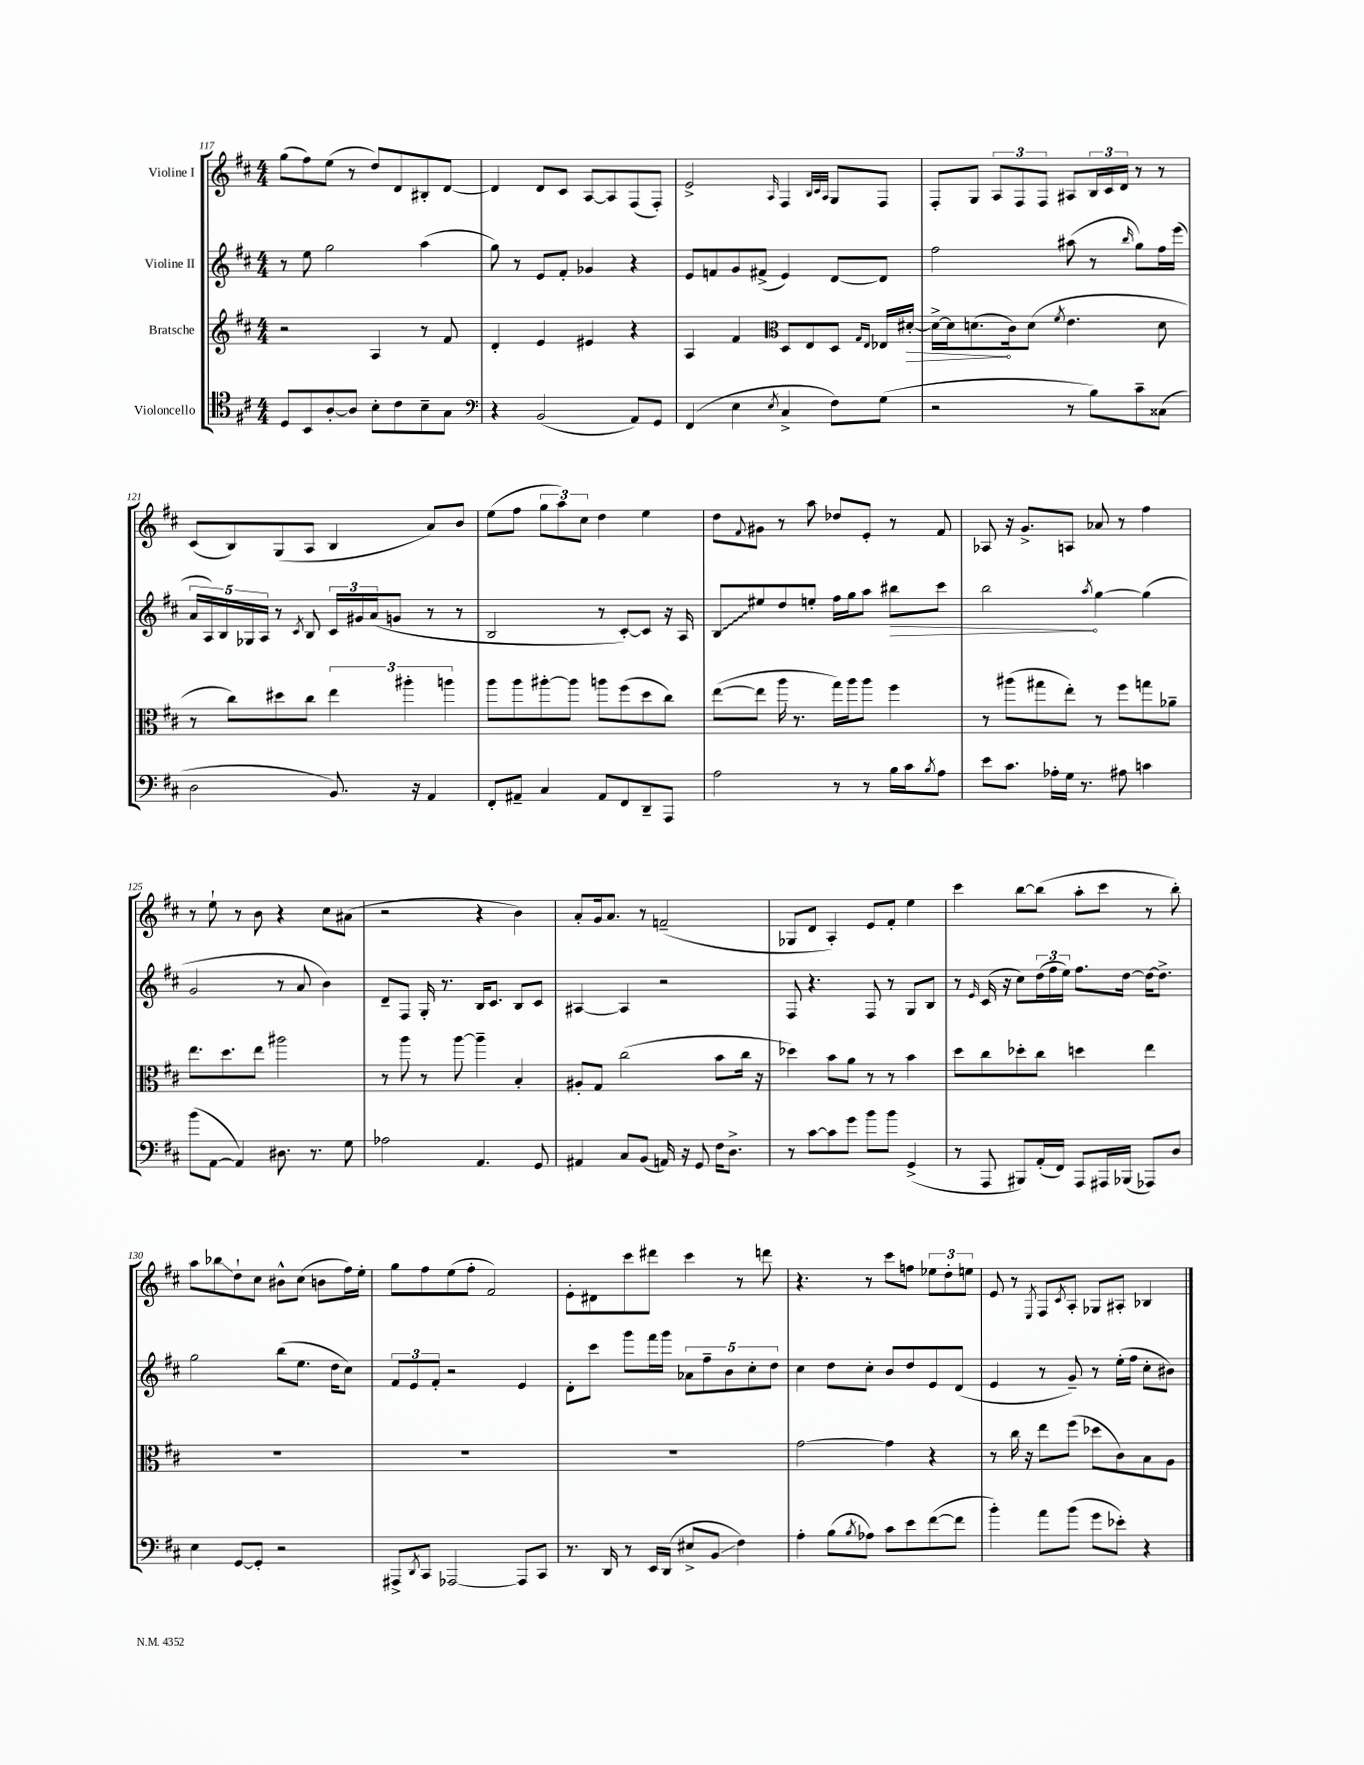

**kern	**kern	**kern	**kern
*staff4	*staff3	*staff2	*staff1
*clefC4	*clefG2	*clefG2	*clefG2
*k[f#c#]	*k[f#c#]	*k[f#c#]	*k[f#c#]
*M4/4	*M4/4	*M4/4	*M4/4
8D	2r	8r	(8gg
8BB	.	8ee	8ff#)
[8A'	.	2gg	(8ee
8A]	.	.	8r
8B'	4A	.	8dd)
8c#	.	.	8d
8B~	8r	(4aa	8B#'
8G	8f#	.	[8d
=	=	=	=
*clefF4	*	*	*
4r	4d'	8gg)	4d]
.	.	8r	.
(2BB	4e	8e	8d
.	.	8f#'	8c#
.	4e#	4g-	[8A
.	.	.	8A]
8AA)	4r	4r	(8F#
8GG	.	.	8F#')
=	=	=	=
(4FF#	4A	8e	2e^
.	.	8f	.
4E	4f#	8g	.
.	.	(8f#^	.
*	*clefC3	*	*
8qE	.	.	16qqA
4C#^	8D	4e)	4F#
.	8E	.	.
.	.	.	32qqB
.	.	.	32qqc#
.	.	.	32qqA
8F#)	8D	[8d	8G
.	16qqG	.	.
.	16qqE	.	.
(8G	16E-	8d]	8F#
.	[16d#'	.	.
=	=	=	=
2r	16d#^_	2ff#	8F#'
.	16d#]	.	.
.	(8.d	.	8G
.	.	.	12A
.	16c#)	.	.
.	.	.	12F#
.	(8d	.	.
.	.	.	12F#
.	8qf#	.	.
8r	4.e	(8aa#	8A#
8B)	.	8r	24B
.	.	.	24c#
.	.	.	24d
.	.	16qqbb	.
8c#~	.	8gg)	8r
(8C##	8d	16ff#	8r
.	.	(16eee	.
=	=	=	=
2D	8r	20a	(8c#
.	.	20A)	.
.	.	20B	.
.	8cc#)	.	8B)
.	.	20G-	.
.	.	20A	.
.	8dd#	8r	(8G
.	.	8qc#	.
.	8cc#	8B	8A
8.BB)	6ee	24c#	4B
.	.	24g#	.
.	.	(24a	.
.	.	8g	.
.	6aa#'	.	.
16r	.	.	.
4AA	.	8r	8a)
.	6aa	.	.
.	.	8r	8b
=	=	=	=
8FF#'	8aa	2B	(8ee
8AA#~	8aa	.	8ff#
4C#	[8aa#'	.	12gg
.	.	.	12aa)
.	8aa#]	.	.
.	.	.	12cc#
8AA#	8aa	8r	4dd
8FF#	(8ff#	[8c#')	.
8DD~	8dd	8c#]	4ee
8AAA	8cc#)	16r	.
.	.	16A	.
=	=	=	=
2A	([8ee	8B	8dd
.	.	.	8qqf#
.	8ee]	8ee#	8g#
.	16aa	8dd	8r
.	8.r	.	.
.	.	8ee'	8aa
8r	16gg)	16ff#	8dd-
.	16aa	16gg	.
8r	8aa	8aa	8e'
16B	4ff#	8bb#	8r
16c#	.	.	.
8qB	.	.	.
8A	.	8ccc#	8f#
=	=	=	=
8e	8r	2bb	8A-
8.c#	(8aa#	.	16r
.	.	.	8.g^
.	8gg#	.	.
16A-'	.	.	.
16G	8ee')	.	8A
8.r	.	.	.
.	.	8qaa	.
.	8r	[4gg	8a-
8A#	8ff#	.	8r
4c	8gg	(4gg]	4ff#
.	8a-~	.	.
=	=	=	=
(8b	8.ee	2g	8r
[8AA	.	.	8ee`
.	8.dd	.	.
4AA])	.	.	8r
.	8ee	.	8b
8.D#	2aa#	8r	4r
.	.	8a	.
8.r	.	.	.
.	.	4b)	8cc#
8G	.	.	(8a#
=	=	=	=
2A-	8r	8d~	2r
.	8aa	8F#	.
.	8r	16G'	.
.	.	8.r	.
.	[8aa	.	.
4.AA	4aa~]	16B	4r
.	.	8.c#	.
.	4B'	8B	4b)
8GG	.	8c#	.
=	=	=	=
4AA#	8A#'	[4A#	8a'
.	8G	.	16g
.	.	.	8.a
8C#	(2cc#	4A#]	.
(8BB	.	.	8r
16AA)	.	2r	(2f~
16r	.	.	.
8GG	.	.	.
16F#	8b	.	.
8.D^	.	.	.
.	16cc#	.	.
.	16r	.	.
=	=	=	=
8r	4dd-)	8F#	8G-
[8c#	.	4.r	8d
8c#]	8b	.	4A')
8g	8a	.	.
8b	8r	8F#	8e
8b	8r	8r	8f#'
(4GG^	4b	8G	4ee
.	.	8B	.
=	=	=	=
8r	8dd	8r	4ccc#
.	.	16qqe	.
8AAA	8cc#	(16c#	.
.	.	16r	.
8BBB#)	8dd-'	8cc#)	[8bb
(16AA'	8cc#	(24dd	(8bb]
.	.	24ff#	.
16FF#)	.	.	.
.	.	24ee)	.
8AAA	4dd	8.ff#	8aa'
16AAA#	.	.	8ccc#
(16BBB-	.	[16dd	.
8AAA-)	4ee	16dd_	8r
.	.	8.dd^]	.
8D	.	.	8bb')
=	=	=	=
4E	1r	2gg	8aa
.	.	.	8bb-
[8GG	.	.	8dd`
8GG']	.	.	8cc#
2r	.	(8bb	8b#^^
.	.	8.ee	(8cc#
.	.	.	8b
.	.	16dd	.
.	.	8cc#)	16ff#)
.	.	.	16ee'
=	=	=	=
8AAA#^	1r	12f#	8gg
.	.	12e	.
8qDD	.	.	.
8CC#	.	.	8ff#
.	.	12f#'	.
[2AAA-	.	2r	(8ee
.	.	.	8ff#'
.	.	.	2f#)
8AAA-]	.	4e	.
8CC#	.	.	.
=	=	=	=
8.r	1r	8d'	8e'
.	.	8ccc#	8d#
16DD	.	.	.
8r	.	8ggg	8ccc#
16EE	.	16fff#	8ddd#
(16DD	.	16ggg	.
8E#^	.	10a-	4ccc#
.	.	10ff#~	.
8BB	.	.	.
.	.	10b	.
4F#)	.	.	8r
.	.	10cc#'	.
.	.	.	8ddd
.	.	10dd	.
=	=	=	=
4A'	[2g	4cc#	4.r
(8B	.	8dd	.
8qB	.	.	.
8A-)	.	8cc#'	8r
8c#	4g]	8b	8ccc#
8e	.	8dd	8ff
([8f#	4r	8e	12ee-
.	.	.	12dd'
8f#]	.	(8d	.
.	.	.	12ee
=	=	=	=
4b')	8r	4e	8e
.	16cc#	.	8r
.	16r	.	.
.	.	.	8qE
8a	8ee	8r	8F#
.	.	.	8qc#
(8b	(8ff#	8g~)	8A'
8g	8dd-	8r	8G-
8e-')	8c#)	(16ee'	8A#'
.	.	16ff#	.
4r	8B	8cc#'	4B-
.	8A	8b#)	.
==	==	==	==
*-	*-	*-	*-
